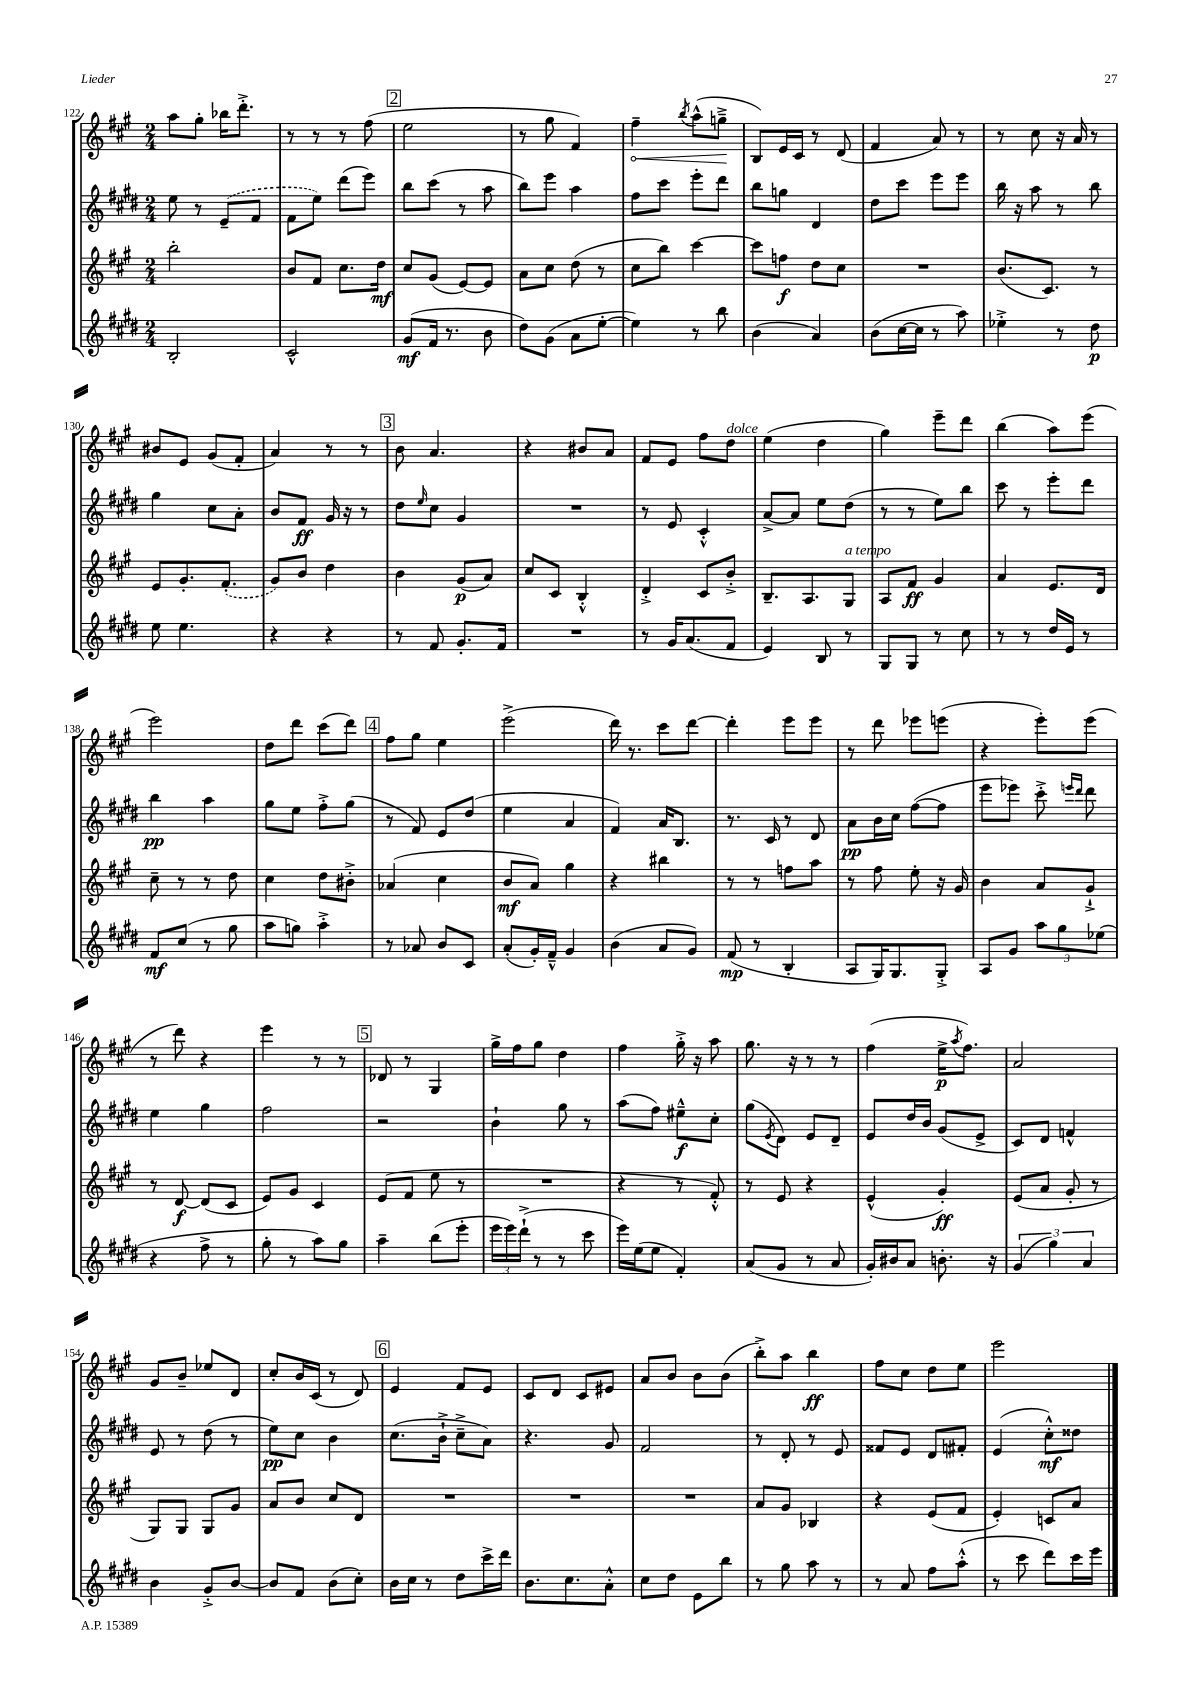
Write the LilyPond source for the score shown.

<<
\new StaffGroup <<
\new Staff = "s0" {
    \clef treble \key a \major \numericTimeSignature \time 2/4
    a''8 gis''8-. bes''16 d'''8.-.-> |
    r8 r8 r8 fis''8( |
    \mark \markup { \box "2" } e''2 |
    r8 gis''8 fis'4) |
    \once \override Hairpin.circled-tip = ##t fis''4--\< \acciaccatura { b''8 } a''8-^( g''8--->\! |
    b8) e'16 cis'16 r8 d'8( |
    fis'4 a'8) r8 |
    r8 cis''8 r16 a'16 r8 |
    bis'8 e'8 gis'8( fis'8-. |
    a'4) r8 r8 |
    \mark \markup { \box "3" } b'8 a'4. |
    r4 bis'8 a'8 |
    fis'8 e'8 fis''8 d''8^\markup { \italic "dolce" } |
    e''4( d''4 |
    gis''4) e'''8-- d'''8 |
    b''4( a''8) e'''8( |
    e'''2) |
    d''8 d'''8 cis'''8( d'''8) |
    \mark \markup { \box "4" } fis''8 gis''8 e''4 |
    e'''2->( |
    d'''16) r8. cis'''8 d'''8~ |
    d'''4-. e'''8 e'''8 |
    r8 d'''8 ees'''8 e'''8( |
    r4 e'''8-.) e'''8( |
    r8 d'''8) r4 |
    e'''4 r8 r8 |
    \mark \markup { \box "5" } des'8 r8 gis4 |
    gis''16-> fis''16 gis''8 d''4 |
    fis''4 gis''16-.-> r16 a''8 |
    gis''8. r16 r8 r8 |
    fis''4( e''16->\p \acciaccatura { a''8 } fis''8.) |
    a'2 |
    gis'8 b'8-- ees''8 d'8 |
    cis''8-. b'16 cis'16( r8 d'8) |
    \mark \markup { \box "6" } e'4 fis'8 e'8 |
    cis'8 d'8 cis'8 eis'8 |
    a'8 b'8 b'8 b'8( |
    b''8-.->) a''8 b''4\ff |
    fis''8 cis''8 d''8 e''8 |
    e'''2 \bar "|." |
}
\new Staff = "s1" {
    \clef treble \key e \major \numericTimeSignature \time 2/4
    e''8 r8 \once \slurDashed e'8--( fis'8 |
    fis'8 e''8) dis'''8( e'''8) |
    \mark \markup { \box "2" } b''8 cis'''8( r8 a''8 |
    b''8) e'''8 a''4 |
    fis''8 cis'''8 e'''8-. dis'''8 |
    b''8 g''8 dis'4 |
    dis''8 cis'''8 e'''8 e'''8 |
    b''16 r16 a''8 r8 b''8 |
    gis''4 cis''8 a'8-. |
    b'8 fis'8\ff gis'16 r16 r8 |
    \mark \markup { \box "3" } dis''8 \grace { e''16 } cis''8 gis'4 |
    R2 |
    r8 e'8 cis'4-.-^ |
    a'8~-> a'8 e''8 dis''8( |
    r8 r8 e''8) b''8 |
    cis'''8 r8 e'''8-. dis'''8 |
    b''4\pp a''4 |
    gis''8 e''8 fis''8-.-> gis''8( |
    \mark \markup { \box "4" } r8 fis'8) e'8 dis''8( |
    e''4 a'4 |
    fis'4) a'16 b8. |
    r8. cis'16 r8 dis'8 |
    a'8\pp b'16 cis''16 fis''8~( fis''8 |
    e'''8 ees'''8) cis'''8-.-> \grace { e'''16 dis'''16 } dis'''8 |
    e''4 gis''4 |
    fis''2 |
    \mark \markup { \box "5" } r2 |
    b'4-! gis''8 r8 |
    a''8( fis''8) eis''8---^\f cis''8-. |
    gis''8( \acciaccatura { e'8 } dis'8) e'8 dis'8-- |
    e'8 dis''16 b'16 gis'8( e'8-> |
    cis'8) dis'8 f'4-^ |
    e'8 r8 dis''8( r8 |
    e''8\pp) cis''8 b'4 |
    \mark \markup { \box "6" } cis''8.( b'16-!-> cis''8---> a'8) |
    r4. gis'8 |
    fis'2 |
    r8 dis'8-. r8 e'8 |
    fisis'8 e'8 dis'8 fis'8-. |
    e'4( cis''8-.-^\mf) disis''8 \bar "|." |
}
\new Staff = "s2" {
    \clef treble \key a \major \numericTimeSignature \time 2/4
    b''2-. |
    b'8 fis'8 cis''8. d''16\mf |
    \mark \markup { \box "2" } cis''8 gis'8( e'8~) e'8 |
    a'8 cis''8 d''8( r8 |
    cis''8 b''8) cis'''4~ |
    cis'''8 f''8\f d''8 cis''8 |
    R2 |
    b'8.( cis'8.) r8 |
    e'8 gis'8.-. \once \slurDashed fis'8.-.( |
    gis'8) b'8 d''4 |
    \mark \markup { \box "3" } b'4 gis'8\p( a'8) |
    cis''8 cis'8 b4-.-^ |
    d'4-.-> cis'8 b'8-.-> |
    b8.-- a8. gis8^\markup { \italic "a tempo" } |
    a8 fis'8\ff gis'4 |
    a'4 e'8. d'16 |
    cis''8-- r8 r8 d''8 |
    cis''4 d''8 bis'8-.-> |
    \mark \markup { \box "4" } aes'4( cis''4 |
    b'8\mf a'8) gis''4 |
    r4 bis''4 |
    r8 r8 f''8 a''8 |
    r8 fis''8 e''8-. r16 gis'16 |
    b'4 a'8 gis'8-!-> |
    r8 d'8~\f d'8( cis'8 |
    e'8) gis'8 cis'4 |
    \mark \markup { \box "5" } e'8( fis'8 e''8 r8 |
    R2 |
    r4 r8 fis'8-.-^) |
    r8 e'8 r4 |
    e'4-^( gis'4-.\ff) |
    e'8( a'8 gis'8-. r8 |
    gis8) gis8 gis8 gis'8 |
    a'8 b'8 cis''8 d'8 |
    \mark \markup { \box "6" } R2 |
    R2 |
    R2 |
    a'8 gis'8 bes4 |
    r4 e'8( fis'8 |
    e'4-.) c'8 a'8 \bar "|." |
}
\new Staff = "s3" {
    \clef treble \key e \major \numericTimeSignature \time 2/4
    b2-. |
    cis'2-^ |
    \mark \markup { \box "2" } gis'8\mf( fis'16 r8. b'8 |
    dis''8) gis'8( a'8 e''8~-. |
    e''4) r8 b''8 |
    b'4( a'4) |
    b'8( cis''16~ cis''16 r8 a''8) |
    ees''4-.-> r8 dis''8\p |
    e''8 e''4. |
    r4 r4 |
    \mark \markup { \box "3" } r8 fis'8 gis'8.-. fis'16 |
    R2 |
    r8 gis'16 a'8.( fis'8 |
    e'4) b8 r8 |
    gis8 gis8 r8 cis''8 |
    r8 r8 dis''16 e'16 r8 |
    fis'8\mf cis''8( r8 gis''8 |
    a''8 g''8) a''4-.-> |
    \mark \markup { \box "4" } r8 aes'8 b'8 cis'8 |
    a'8-.( gis'16-.) fis'16---^ gis'4 |
    b'4( a'8 gis'8) |
    fis'8\mp( r8 b4-. |
    a8 gis16) gis8. gis8-.-> |
    a8 gis'8 \tuplet 3/2 { a''8 gis''8 ees''8( } |
    r4 fis''8-> r8 |
    gis''8-. r8 a''8) gis''8 |
    \mark \markup { \box "5" } a''4-- b''8( e'''8-. |
    \tuplet 3/2 { e'''16 e'''16) dis'''16-!->( } r8 r8 cis'''8 |
    e'''16) e''16( e''8 fis'4-.) |
    a'8( gis'8 r8 a'8 |
    gis'16-.) bis'16 a'8 b'8.-. r16 |
    \tuplet 3/2 { gis'4( gis''4) a'4 } |
    b'4 gis'8-.-> b'8~ |
    b'8 fis'8 b'8( cis''8-.) |
    \mark \markup { \box "6" } b'16 cis''16 r8 dis''8 cis'''16-> dis'''16 |
    b'8. cis''8. a'8-.-^ |
    cis''8 dis''8 e'8 b''8 |
    r8 gis''8 a''8 r8 |
    r8 a'8 fis''8 a''8-.-^( |
    r8 cis'''8 dis'''8) cis'''16 e'''16 \bar "|." |
}
>>
>>
\layout { \context { \Score currentBarNumber = #122 } }
